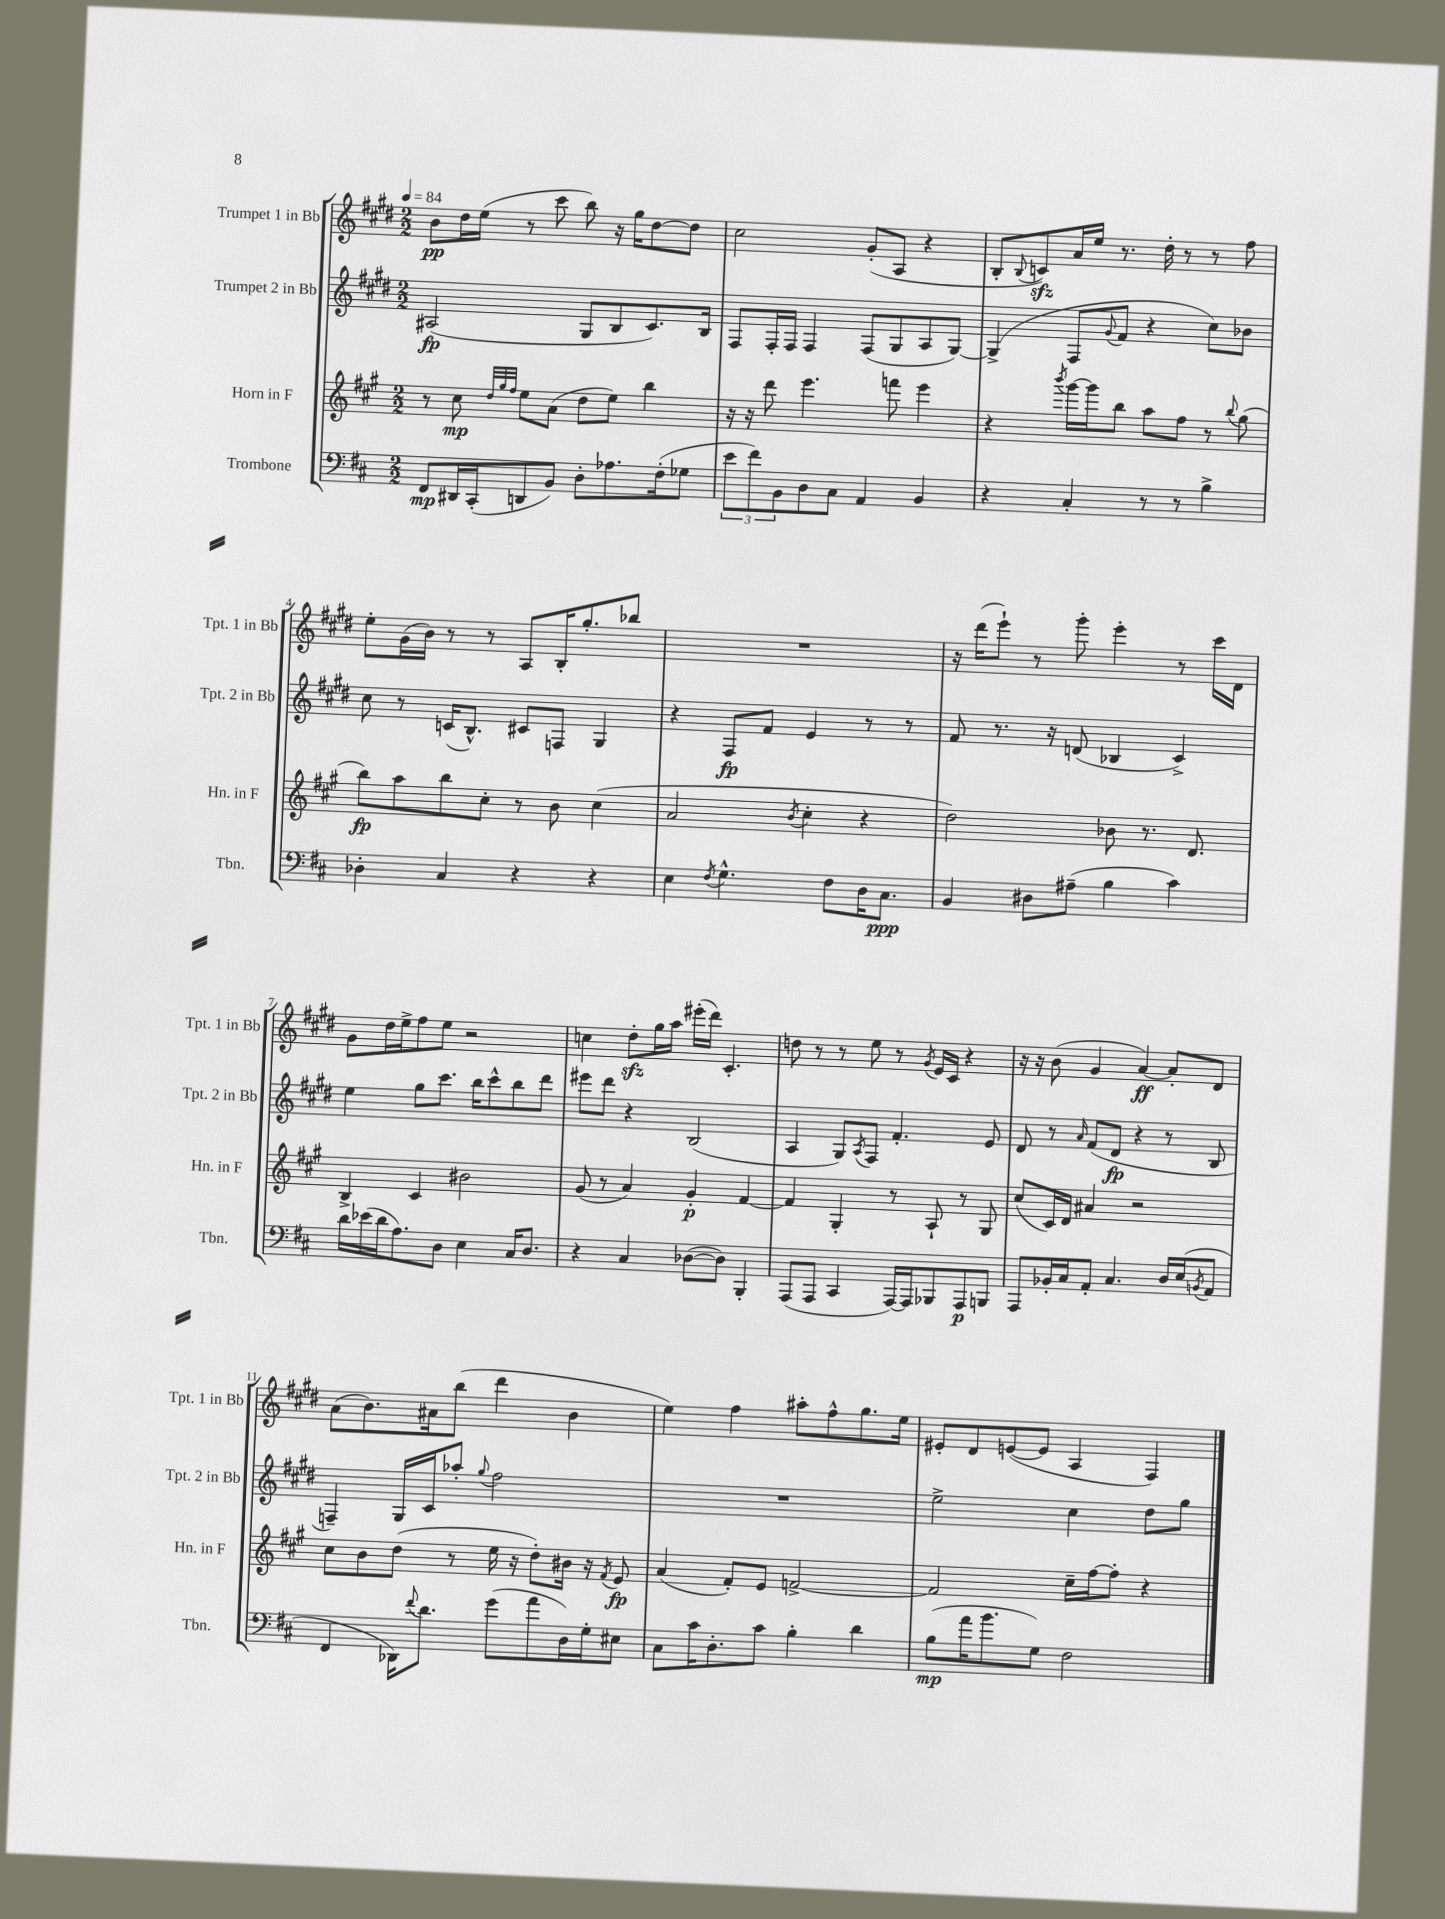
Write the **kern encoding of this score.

**kern	**kern	**kern	**kern
*staff4	*staff3	*staff2	*staff1
*clefF4	*clefG2	*clefG2	*clefG2
*k[f#c#]	*k[f#c#g#]	*k[f#c#g#d#]	*k[f#c#g#d#]
*M2/2	*M2/2	*M2/2	*M2/2
*MM84	*MM84	*MM84	*MM84
8FF#	8r	(2A#	8b
16DD#	8cc#	.	16dd#
(16CC#'	.	.	(16ee
.	32qqdd	.	.
.	32qqgg#	.	.
.	32qqff#	.	.
8DD	8ee	.	8r
8BB)	(8a	.	8ccc#
8D'	8dd	8G#	8bb)
8.A-	8ee)	8B	16r
.	.	.	16gg#
.	4bb	8.c#)	[8dd#
(16F#'	.	.	.
8G-	.	.	8dd#]
.	.	16B	.
=	=	=	=
12e	16r	8F#	2cc#
.	16r	.	.
12f#)	.	.	.
.	8ddd	16F#'	.
12BB	.	.	.
.	.	16F#	.
8D	4.eee	4F#	.
8C#	.	.	.
4AA	.	(8F#	(8g#'
.	8fff	8G#	8A
4BB	4eee	8A	4r
.	.	[8G#)	.
=	=	=	=
4r	4r	(4G#^]	8B'
.	.	.	8qqB
.	.	.	8c)
.	8qbbb	.	.
4C#'	[16ggg#	8F#	16a
.	16ggg#]	.	16ee
.	.	8qqg#	.
.	8bb	8f#	8.r
8r	8aa	4r	.
.	.	.	16dd#'
8r	8ff#	.	8r
4B^	8r	8cc#)	8r
.	8qqbb	.	.
.	(8gg#	8b-	8ff#
=	=	=	=
4D-'	8bb)	8cc#	8ee'
.	8aa	8r	(16g#
.	.	.	16b)
4C#	8bb	(16c	8r
.	.	8.B^^)	.
.	8cc#'	.	8r
4r	8r	8c#	8A
.	8b	8F	16B'
.	.	.	8.gg#'
4r	(4cc#	4G#	.
.	.	.	8bb-
=	=	=	=
4E	2a	4r	1r
8qF#	.	.	.
4.G^^	.	8F#	.
.	.	8f#	.
.	8qb	.	.
.	4cc#'	4e	.
8F#	.	.	.
16D	4r	8r	.
8.C#	.	.	.
.	.	8r	.
=	=	=	=
4BB	2dd)	8f#	16r
.	.	.	(16ddd#
.	.	8.r	8eee`)
8D#	.	.	8r
.	.	16r	.
(8A#~	.	(8d	8ggg#'
4B	8b-	4B-	4eee'
.	8.r	.	.
4c#)	.	4c#^)	8r
.	8.d	.	.
.	.	.	16ccc#
.	.	.	16d#
=	=	=	=
16d	4B^	4ee	8g#
(16e-	.	.	.
16d	.	.	16dd#
8.A)	.	.	16ee^
.	4c#	8gg#	8ff#
8D	.	8.ccc#	8ee
4E	2b#	.	2r
.	.	16bb	.
.	.	8ccc#^^	.
16C#	.	8bb	.
8.D	.	.	.
.	.	8ddd#	.
=	=	=	=
4r	(8g#	8eee#	4cc
.	8r	8ddd#	.
4C#	4a)	4r	8dd#'
.	.	.	16gg#
.	.	.	16aa
([8D-	4g#'	(2B	(16eee#'
.	.	.	16ddd#)
8D-])	.	.	4.c#'
4BBB'	[4f#	.	.
=	=	=	=
(8AAA	4f#]	4A	8dd
8AAA	.	.	8r
4CC#	4G#'	8G#)	8r
.	.	8qA	.
.	.	8F#	8ee
[16AAA)	8r	4.f#'	8r
16AAA]	.	.	.
.	.	.	8qg#
8BBB-	8A`	.	16e
.	.	.	16c#
8AAA	8r	.	4r
8BBB	8G#	8e	.
=	=	=	=
8AAA	(8cc#	8d#	16r
.	.	.	16r
16BB-'	16c#)	8r	(8b
16C#	16d	.	.
.	.	16qqa	.
8AA'	4a#	(8f#	4g#
4.C#	.	8d#	.
.	2r	4r	[4a)
16D	.	8r	8a']
(16E	.	.	.
8qBB	.	.	.
8AA	.	8B	8d#
=	=	=	=
4FF#	8cc#	4F~)	(8a
.	8b	.	8.b)
16DD-)	(8dd	16G#	.
8qqf#	.	.	.
8.d	.	16c#	16a#
.	8r	8aa-'	(8bb
.	.	8qqgg#	.
(8g	16ee	2ff#	4ddd#
.	16r	.	.
8a	8dd')	.	.
16D)	16b#	.	4b
16G'	16r	.	.
.	8qf#	.	.
8E#	8e	.	.
=	=	=	=
8C#	(4a	1r	4ee)
16c#	.	.	.
8.D'	.	.	.
.	8f#')	.	4ff#
8c#	8e	.	.
4B'	[2f^	.	8aa#'
.	.	.	8ff#^^
4d	.	.	8.gg#
.	.	.	16ee
=	=	=	=
(8B	2f]	2ee^	8e#'
16a	.	.	8d#
8.b	.	.	.
.	.	.	([8e
8G)	.	.	8e]
2F#	16cc#~	4cc#	4A
.	[16ff#	.	.
.	8ff#']	.	.
.	4r	8dd#	4F#)
.	.	8gg#	.
==	==	==	==
*-	*-	*-	*-
